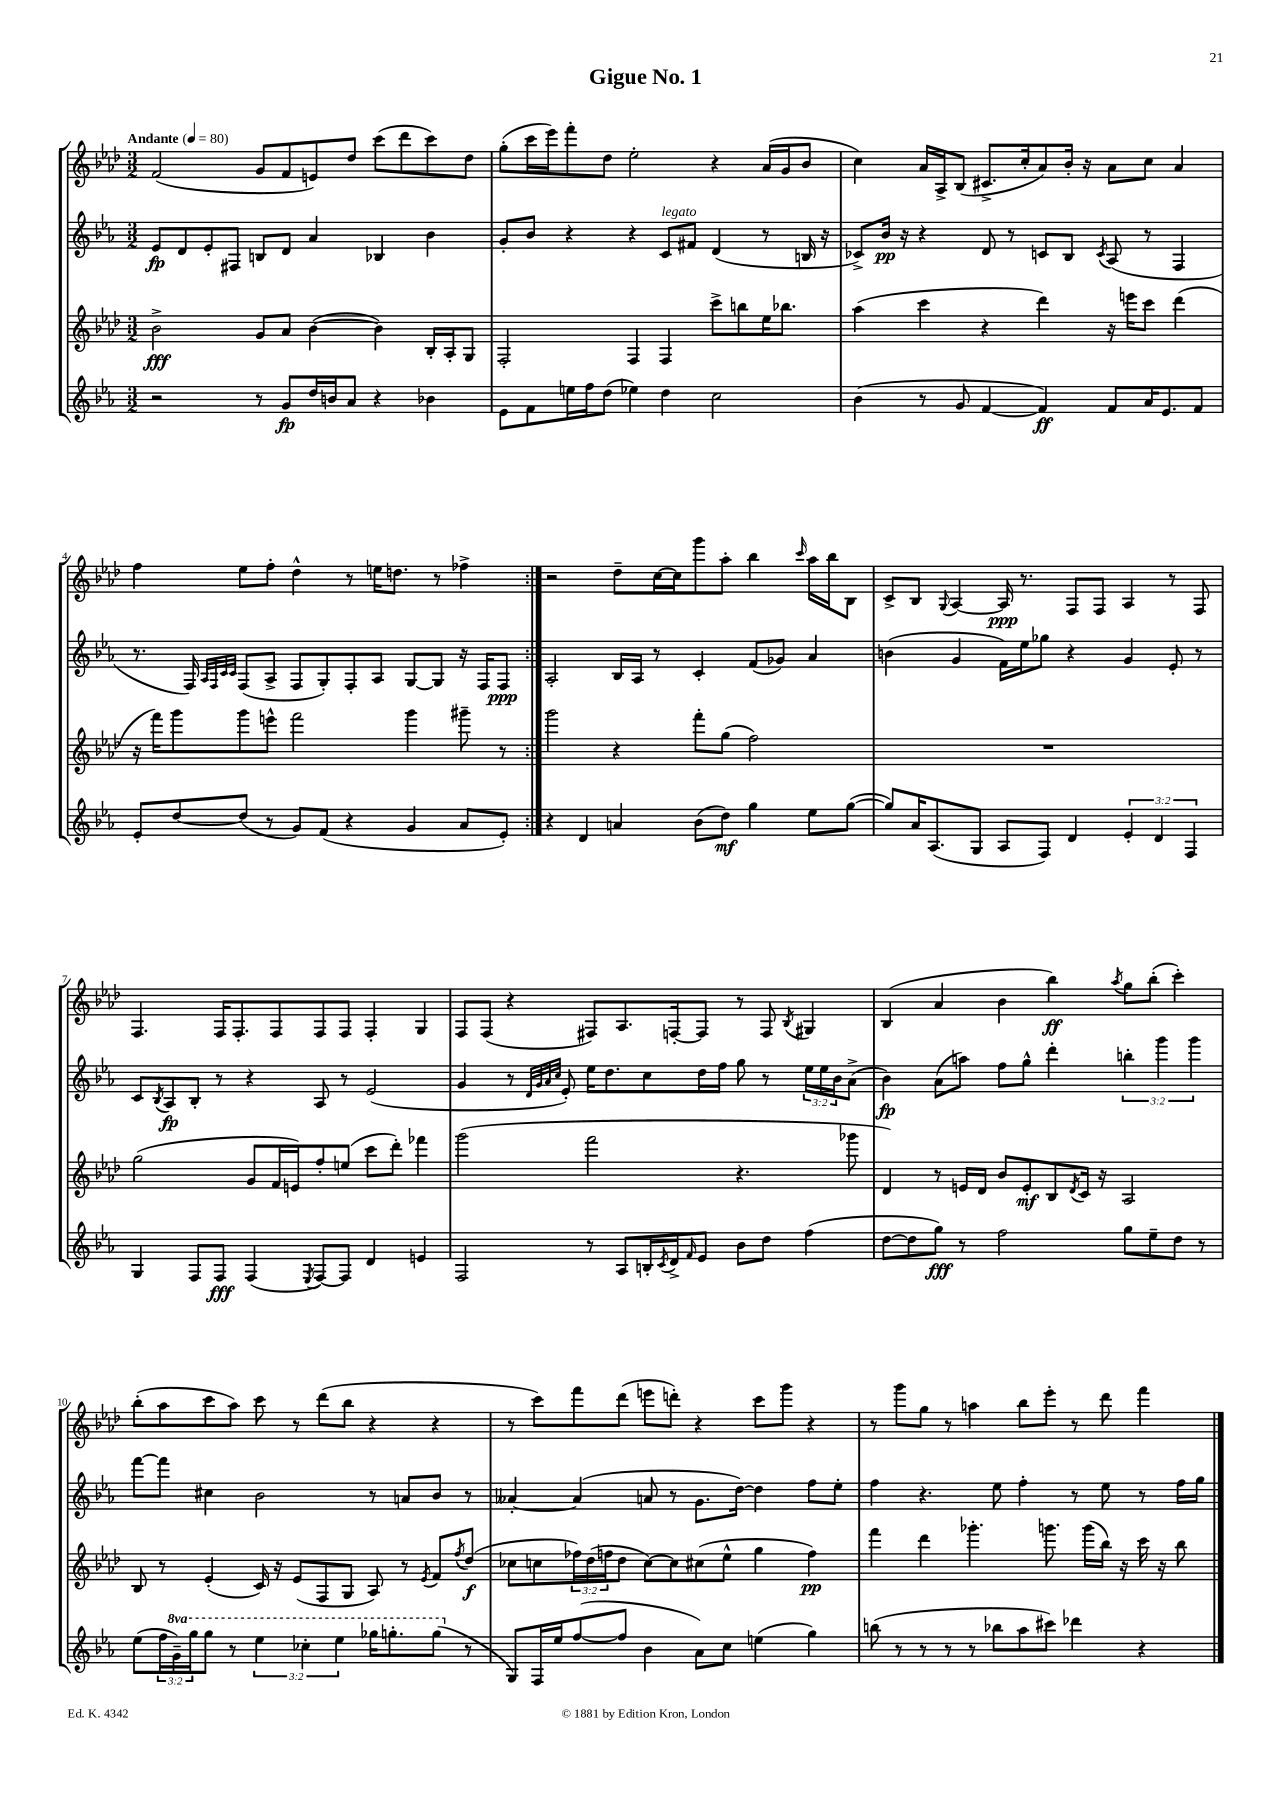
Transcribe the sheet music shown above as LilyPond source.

\header { title = "Gigue No. 1" }
<<
\new StaffGroup <<
\new Staff = "s0" {
    \clef treble \key aes \major \numericTimeSignature \time 3/2 \tempo "Andante" 4 = 80
    \repeat volta 2 { f'2( g'8 f'8 e'8) des''8 c'''8( des'''8 c'''8) des''8 |
    g''8-.( c'''16 ees'''16) f'''8-. des''8 ees''2-. r4 aes'16( g'16 bes'8 |
    c''4) aes'16 aes16-> bes8( cis'8.-> c''16-. aes'8) bes'16-. r16 aes'8 c''8 aes'4 |
    f''4 ees''8 f''8-. des''4-^ r8 e''16 d''8. r8 fes''4-> | }
    r2 des''8-- c''16~ c''16 g'''8 aes''8-. bes''4 \grace { c'''16 } aes''16 bes''16 bes8 |
    c'8-> bes8 \appoggiatura { g8 } aes4~ aes16\ppp r8. f8 f8 aes4 r8 f8 |
    f4. f16 f8.-. f8 f8 f8 f4-. g4 |
    f8 f8( r4 fis8) aes8. f16~-. f8 r8 f8 \acciaccatura { bes8 } gis4 |
    bes4( aes'4 bes'4 bes''4\ff) \acciaccatura { aes''8 } g''8 bes''8-.( c'''4-.) |
    bes''8-.( aes''8 c'''8 aes''8) c'''8 r8 des'''8( bes''8 r4 r4 |
    r8 c'''8) f'''8 des'''8( e'''8 d'''8-.) r4 c'''8 g'''8 r4 |
    r8 g'''8 g''8 r8 a''4 bes''8 ees'''8-. r8 des'''8 f'''4 \bar "|." |
}
\new Staff = "s1" {
    \clef treble \key ees \major \numericTimeSignature \time 3/2 \override Staff.TupletNumber.text = #tuplet-number::calc-fraction-text
    \repeat volta 2 { ees'8\fp d'8 ees'8-. fis8 b8 d'8 aes'4 bes4 bes'4 |
    g'8-. bes'8 r4 r4 c'8^\markup { \italic "legato" } fis'8 d'4( r8 b16 r16 |
    ces'8->) bes'16\pp r16 r4 d'8 r8 c'8 bes8 \acciaccatura { c'8 } aes8( r8 f4 |
    r8. f16) \grace { aes32 f32 c'32 c'32 } f8( aes8-> f8 g8-.) f8-. aes8 g8~ g8 r16 f16 f8\ppp | }
    aes2-. bes16 aes16 r8 c'4-. f'8( ges'8) aes'4 |
    b'4( g'4 f'16) ees''16 ges''8 r4 g'4 ees'8-. r8 |
    c'8 \acciaccatura { bes8 } aes8\fp bes8-. r8 r4 aes8 r8 ees'2( |
    g'4 r8 \grace { d'32 g'32 aes'32 c''32 } ees'8-.) ees''16 d''8. c''8 d''16 f''16 g''8 r8 \tuplet 3/2 { ees''16 ees''16 bes'16 } aes'8->( |
    bes'4\fp) aes'8( a''8) f''8 g''8-^ d'''4-. \tuplet 3/2 { b''4-. g'''4 g'''4 } |
    f'''8~ f'''8 cis''4 bes'2 r8 a'8 bes'8 r8 |
    aeses'4~-. aeses'4( a'8 r8 g'8. d''16~) d''4 f''8 ees''8-. |
    f''4 r4. ees''8 f''4-. r8 ees''8 r8 f''16 g''16 \bar "|." |
}
\new Staff = "s2" {
    \clef treble \key aes \major \numericTimeSignature \time 3/2 \override Staff.TupletNumber.text = #tuplet-number::calc-fraction-text
    \repeat volta 2 { bes'2->\fff g'8 aes'8 bes'4~( bes'4) bes16-. aes16-. g8 |
    f2-. f4 f4 c'''8-> b''8 ees''16 bes''8. |
    aes''4( c'''4 r4 des'''4) r16 e'''16 c'''8 des'''4( |
    r16 f'''16) g'''8 g'''8 e'''8-^ f'''2 g'''4 gis'''8-- r8 | }
    g'''2 r4 f'''8-. g''8( f''2) |
    R1. |
    g''2( g'8 f'16 e'16) f''8-. e''8( c'''8 des'''8-.) fes'''4 |
    g'''2( f'''2 r4. ges'''8 |
    des'4) r8 e'16 des'16 bes'8 e'8-.\mf bes8 \acciaccatura { des'8 } c'16 r16 aes2 |
    bes8 r8 ees'4-.( c'16) r16 ees'8( f8 g8 aes8) r8 \acciaccatura { ees'8 } f'8 \acciaccatura { f''8 } des''8\f( |
    ces''8 c''8 \tuplet 3/2 { fes''16) des''16( f''16 } des''8 c''8~) c''8 cis''8( ees''8-^ g''4 f''4\pp) |
    f'''4 des'''4 ges'''4.-. g'''8. g'''16( bes''16) r16 c'''16 r16 bes''8 \bar "|." |
}
\new Staff = "s3" {
    \clef treble \key ees \major \numericTimeSignature \time 3/2 \override Staff.TupletNumber.text = #tuplet-number::calc-fraction-text \set Staff.ottavationMarkups = #ottavation-simple-ordinals
    \repeat volta 2 { r2 r8 g'8\fp d''16 b'16 aes'8 r4 bes'4 |
    ees'8 f'8 e''16 f''16 d''8( ees''4) d''4 c''2 |
    bes'4( r8 g'8 f'4~ f'4\ff) f'8 aes'16 ees'8. f'8 |
    ees'8-. d''8~ d''8( r8 g'8) f'8( r4 g'4 aes'8 ees'8-.) | }
    r4 d'4 a'4 bes'8( d''8\mf) g''4 ees''8 g''8~( |
    g''8) aes'16 aes8.( g8 aes8 f8) d'4 \tuplet 3/2 { ees'4-. d'4 f4 } |
    g4 f8 f8\fff f4( \acciaccatura { ees8 } f8~) f8 d'4 e'4 |
    f2 r8 aes8 b16-. \acciaccatura { c'8 } d'16-> \grace { f'16 } ees'8 bes'8 d''8 f''4( |
    d''8~ d''8 g''8\fff) r8 f''2 g''8 ees''8-- d''8 r8 |
    ees''8( \tuplet 3/2 { f''16 \ottava #1 g''16--) g'''16 } g'''8 r8 \tuplet 3/2 { ees'''4 ces'''4-. ees'''4 } ges'''16 g'''8.-. g'''8( \ottava #0 r8 |
    g8) f16 ees''16 f''8~( f''8 bes'4 aes'8) c''8 e''4( g''4) |
    b''8( r8 r8 r8 r8 bes''8 aes''8 cis'''8) des'''4 r4 \bar "|." |
}
>>
>>
